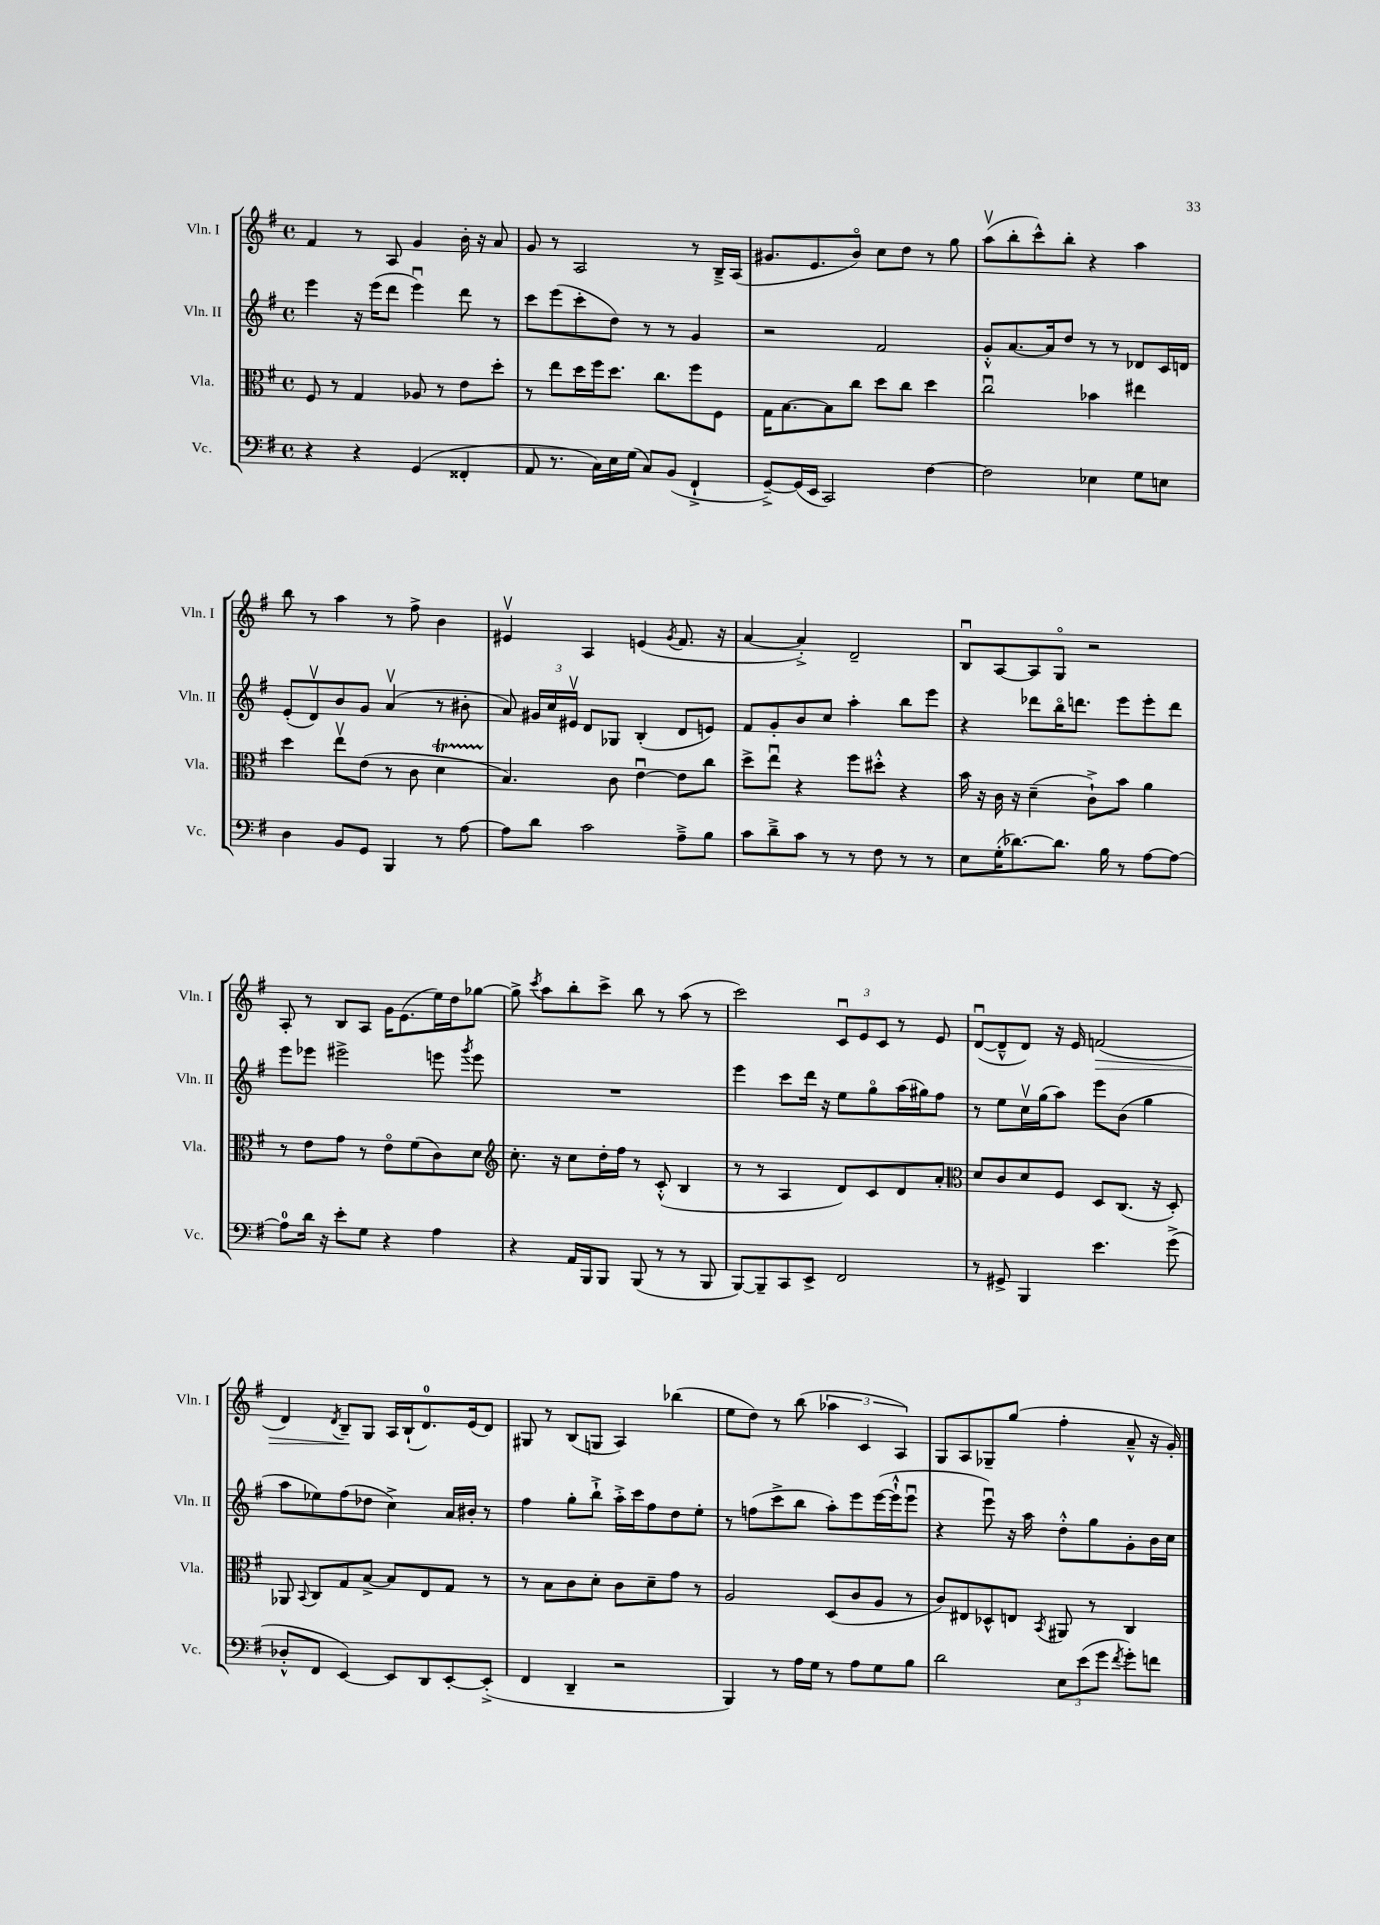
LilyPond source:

<<
\new StaffGroup <<
\new Staff = "s0" \with { instrumentName = "Vln. I" shortInstrumentName = "Vln. I" } {
    \clef treble \key g \major \defaultTimeSignature \time 4/4
    \autoBeamOff fis'4 r8 a8 g'4 b'16-. r16 a'8 |
    g'8 r8 a2 r8 b16[---> a16]( |
    gis'8.[ e'8. b'8]\flageolet) c''8[ d''8] r8 g''8 |
    a''8[\upbow( b''8-. c'''8-^) b''8]-. r4 a''4 |
    b''8 r8 a''4 r8 fis''8-> b'4 |
    eis'4\upbow a4 e'4( \acciaccatura { g'8 } fis'8. r16 |
    a'4~ a'4-.->) d'2-- |
    b8[\downbow a8~ a8 g8]\flageolet r2 |
    a8-. r8 b8[ a8] g'16[ e'8.( e''16) d''16 ges''8]~ |
    ges''8-> \acciaccatura { c'''8 } a''8[ b''8-. c'''8]-> b''8 r8 a''8( r8 |
    c'''2) \tuplet 3/2 { c'8[\downbow e'8 c'8] } r8 e'8 |
    d'8[~\downbow( d'8---^ d'8]) r16 e'16 f'2\>( |
    d'4) \acciaccatura { d'8 } b8[--\! g8] a16[ b16-!( d'8.-0) e'16( d'8]) |
    gis8 r8 b8[( g8] a4) bes''4( |
    e''8[ d''8]) r8 b''8( \tuplet 3/2 { aes''4 c'4 a4) } |
    g8[ a8 ges8-- g''8]( fis''4-. a'8---^ r16 g'16-.) \bar "|." |
}
\new Staff = "s1" \with { instrumentName = "Vln. II" shortInstrumentName = "Vln. II" } {
    \clef treble \key g \major \defaultTimeSignature \time 4/4
    \autoBeamOff e'''4 r16 e'''16[( d'''8] e'''4\downbow) d'''8 r8 |
    c'''8[ e'''8( c'''8-. d''8]) r8 r8 g'4 |
    r2 fis'2 |
    g'8[-.-^ a'8.~ a'16 d''8] r8 r8 des'8[ c'16 d'16] |
    e'8[-.( d'8\upbow) b'8 g'8] a'4\upbow( r8 bis'8-. |
    a'8) \tuplet 3/2 { gis'16[ c''16 eis'16]\upbow } d'8[ ges8] b4-.( d'8[ e'8]) |
    fis'8[ g'8-. b'8 c''8] a''4-. b''8[ e'''8] |
    r4 des'''8[ b''16\flageolet d'''8.] e'''8[ e'''8-. d'''8] |
    e'''8[ ees'''8] eis'''2-> e'''8 \acciaccatura { g'''8 } e'''8 |
    R1 |
    e'''4 c'''8[ d'''16] r16 e''8[ g''8\flageolet a''16( gis''16) fis''8] |
    r8 e''8[ c''16\upbow g''16( a''8]) e'''8[ b'8]( g''4 |
    a''8[ ees''8) fis''8( des''8] c''4->) a'16[ bis'16]-. r8 |
    fis''4 g''8[-. b''8]-!-> a''16[-.-> c'''16 fis''8 d''8 e''8]-. |
    r8 f''8[( c'''8-> b''8] a''8[-.) e'''8 e'''16~( e'''16-!-^ e'''8]\downbow |
    r4 e'''8\downbow) r16 a''16 d''8[-.-^ g''8 g'8-. b'16 c''16] \bar "|." |
}
\new Staff = "s2" \with { instrumentName = "Vla." shortInstrumentName = "Vla." } {
    \clef alto \key g \major \defaultTimeSignature \time 4/4
    \autoBeamOff fis8 r8 g4 aes8 r8 e'8[ d''8]-. |
    r8 e''8[ d''16 fis''16 d''8.] c''8.[ fis''8 fis8] |
    g16[ b8.~ b8 c''8] d''8[ c''8] d''4 |
    c''2\downbow bes'4 eis''4 |
    d''4 e''8[\upbow e'8]( r8 c'8 d'4\startTrillSpan |
    b4.\stopTrillSpan) c'8 e'4~\downbow e'8[ c''8] |
    d''8[-> e''8]\downbow r4 fis''8[ dis''8]-.-^ r4 |
    b'16 r16 c'16 r16 d'4--( c'8[-!->) b'8] a'4 |
    r8 e'8[ g'8] r8 e'8[\flageolet fis'8( c'8) d'8] |
    \clef treble c''8.-. r16 c''8[ d''16-. fis''16] r8 c'8-.-^( b4 |
    r8 r8 a4 d'8[) c'8 d'8 a'8]-. |
    \clef alto d'8[ c'8 d'8 fis8] d8[ c8.]( r16 d8-.) |
    aes,8 \appoggiatura { b,8 } c8[ g8 b8]~-> b8[ e8 g8] r8 |
    r8 b8[ c'8 d'8]-. c'8[ d'8-- g'8] r8 |
    a2 d8[( c'8 a8] r8 |
    c'8[) eis8 des8-^ e8] \acciaccatura { b,8 } ais,8 r8 c4 \bar "|." |
}
\new Staff = "s3" \with { instrumentName = "Vc." shortInstrumentName = "Vc." } {
    \clef bass \key g \major \defaultTimeSignature \time 4/4
    \autoBeamOff r4 r4 g,4( fisis,4-. |
    a,8 r8. c16[) e16 g16]( c8[) b,8]( fis,4-!-> |
    g,8[~--->) g,16( e,16] c,2) fis4~ |
    fis2 ees4 g8[ e8] |
    d4 b,8[ g,8] b,,4 r8 a8~ |
    a8[ d'8] c'2 a8[---> b8] |
    c'8[ d'8---> c'8] r8 r8 fis8 r8 r8 |
    e8[ g16-.( des'8.~) des'8.] b16 r8 a8[~ a8]~ |
    a8[-0 d'16] r16 e'8[-. g8] r4 a4 |
    r4 a,16[ b,,16 b,,8] b,,8( r8 r8 b,,8 |
    b,,8[~) b,,8-- c,8 e,8]-> fis,2 |
    r8 gis,8-> b,,4 e'4. g'8->( |
    des8[-.-^ fis,8] e,4~) e,8[ d,8 e,8~-. e,8]-.->( |
    fis,4 d,4-- r2 |
    b,,4) r8 a16[ g16] r8 a8[ g8 b8] |
    d'2 \tuplet 3/2 { e8[ e'8( g'8] } \acciaccatura { fis'8 } g'8[-.) f'8] \bar "|." |
}
>>
>>
\layout { \context { \Score \remove "Bar_number_engraver" } }
